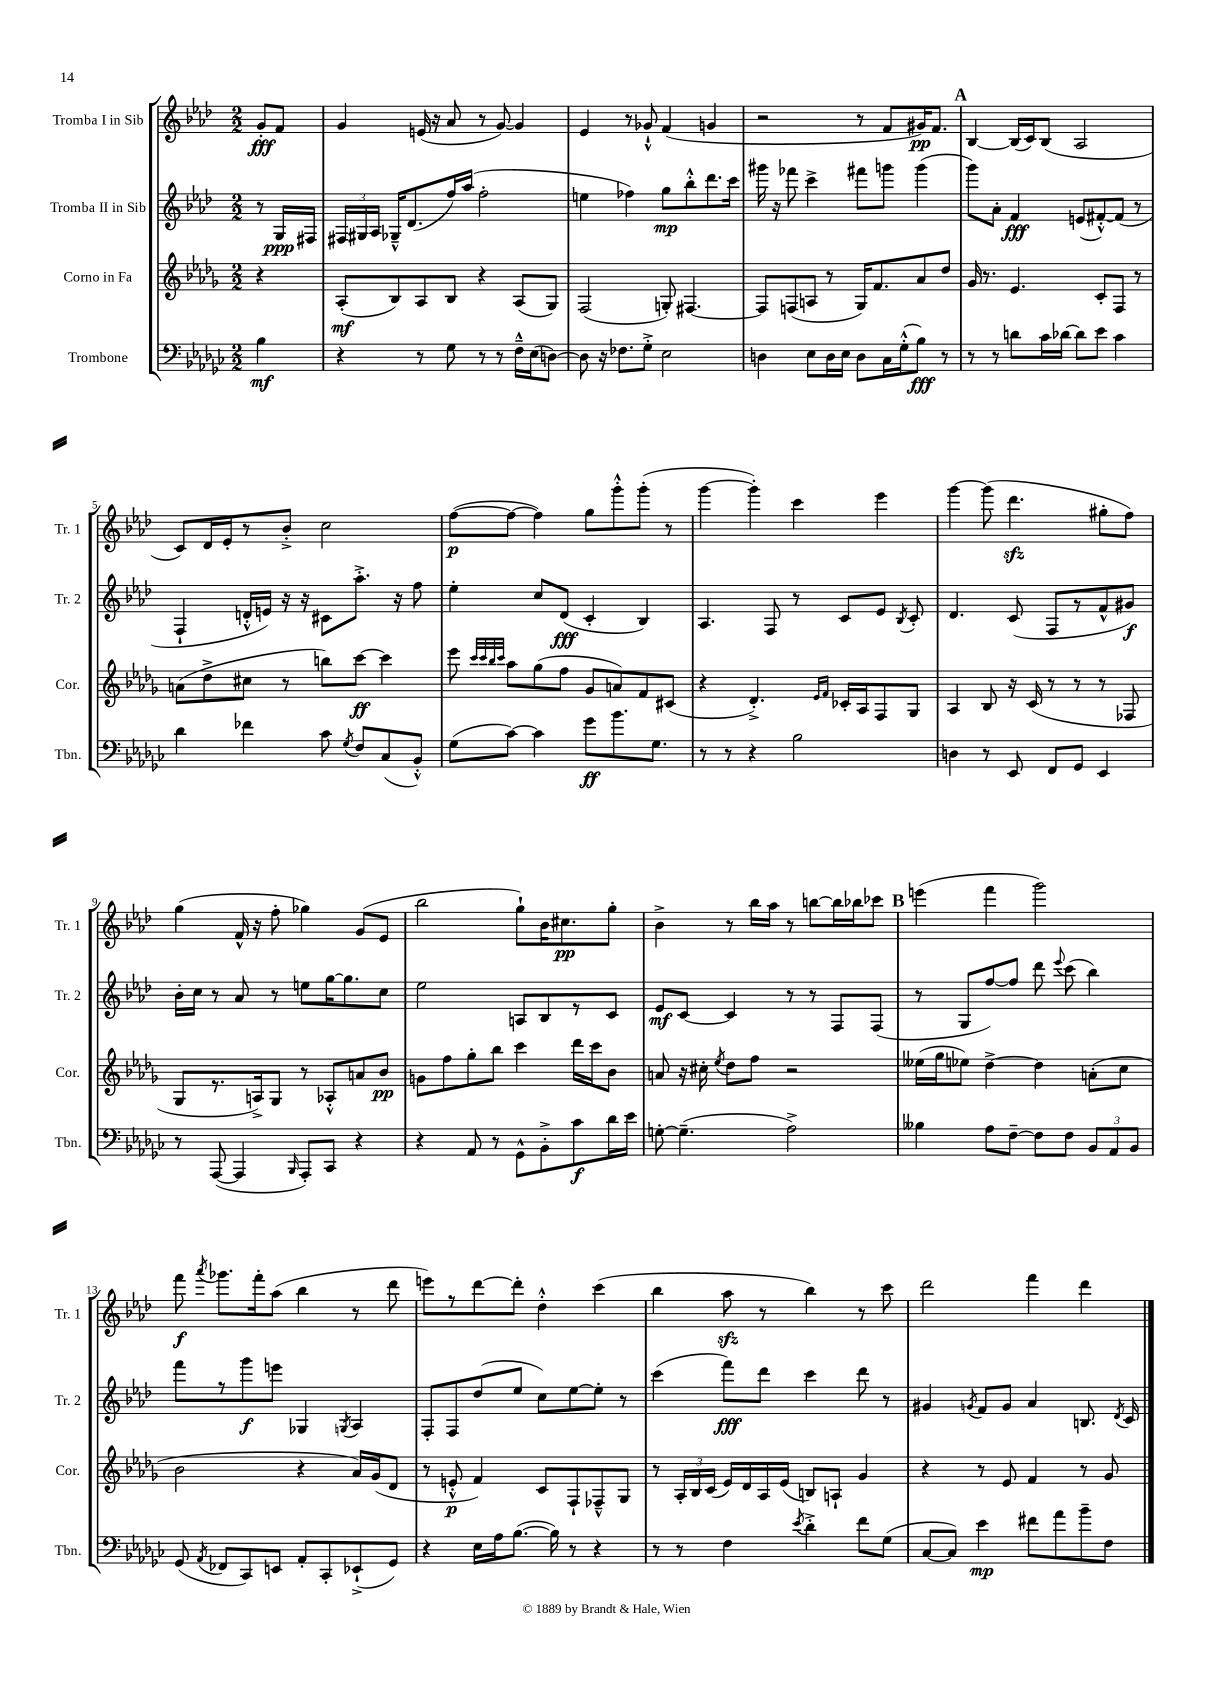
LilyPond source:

<<
\new StaffGroup <<
\new Staff = "s0" \with { instrumentName = "Tromba I in Sib" shortInstrumentName = "Tr. 1" } {
    \clef treble \key aes \major \numericTimeSignature \time 2/2 \partial 4
    \autoBeamOff g'8[-.\fff f'8] |
    g'4 e'16( r16 aes'8 r8 g'8~) g'4 |
    ees'4 r8 ges'8-!-^ f'4( g'4 |
    r2 r8 f'8[ gis'16\pp) f'8.] |
    \mark \markup { \bold "A" } bes4~ bes16[( c'16) bes8]( aes2 |
    c'8[) des'16 ees'16-. r8 bes'8]-.-> c''2 |
    f''8[~\p( f''8]~ f''4) g''8[ g'''8-.-^ g'''8]-.( r8 |
    g'''4~ g'''4-.) c'''4 ees'''4 |
    g'''4~ g'''8( des'''4.\sfz gis''8[-. f''8]) |
    g''4( f'16-^ r16 f''8-. ges''4) g'8[( ees'8] |
    bes''2 g''8[-!) bes'16 cis''8.\pp g''8]-. |
    bes'4-> r8 bes''16[ aes''16] r8 b''8[~ b''16 bes''16 ces'''8] |
    \mark \markup { \bold "B" } e'''4( f'''4 g'''2) |
    f'''8\f \acciaccatura { aes'''8 } ges'''8.[ f'''16-. aes''8]( bes''4 r8 des'''8 |
    e'''8[) r8 des'''8~ des'''8]-. des''4-.-^ c'''4( |
    bes''4 aes''8\sfz r8 bes''4) r8 c'''8 |
    des'''2 f'''4 des'''4 \bar "|." |
}
\new Staff = "s1" \with { instrumentName = "Tromba II in Sib" shortInstrumentName = "Tr. 2" } {
    \clef treble \key aes \major \numericTimeSignature \time 2/2 \partial 4
    \autoBeamOff r8 g16[\ppp fis16] |
    \tuplet 3/2 { fis16[ gis16 aes16] } ges16[---^ des'8.( f''16) aes''16]( f''2-. |
    e''4 fes''4) g''8[\mp bes''8-.-^ des'''8. c'''16] |
    gis'''16 r16 fes'''8 c'''4-> fis'''8[ g'''8] g'''4( |
    \mark \markup { \bold "A" } g'''8[) aes'8]-. f'4\fff e'8[( fis'8~-.-^) fis'8]( r8 |
    f4-! d'16[-.-^ e'16]) r16 r16 cis'8[ aes''8.]-.-> r16 f''8 |
    ees''4-. c''8[ des'8]\fff( c'4-. bes4) |
    aes4. f8 r8 c'8[ ees'8] \acciaccatura { bes8 } c'8-. |
    des'4. c'8( f8[ r8 f'8-^ gis'8]\f) |
    bes'16[-. c''16] r8 aes'8 r8 e''8[ g''16~ g''8. c''8] |
    ees''2 a8[ bes8 r8 c'8] |
    ees'8[\mf c'8]~ c'4 r8 r8 f8[ f8]( |
    \mark \markup { \bold "B" } r8 g8[ f''8~) f''8] des'''8 \appoggiatura { ees'''8 } c'''8( bes''4) |
    f'''8[ r8 g'''8\f e'''8] ges4 \acciaccatura { g8 } aes4 |
    f8[-. f8 des''8( ees''8] c''8[) ees''8~ ees''8]-. r8 |
    c'''4( f'''8[\fff) des'''8] c'''4 des'''8 r8 |
    gis'4 \acciaccatura { g'8 } f'8[ g'8] aes'4 b8. \acciaccatura { des'8 } c'16 \bar "|." |
}
\new Staff = "s2" \with { instrumentName = "Corno in Fa" shortInstrumentName = "Cor." } {
    \clef treble \key des \major \numericTimeSignature \time 2/2 \partial 4
    \autoBeamOff r4 |
    aes8[-.\mf( bes8) aes8 bes8] r4 aes8[( ges8]) |
    f2( g8-.) fis4.~ |
    fis8[ f8( a8] r8 ges16[) f'8. aes'8 des''8] |
    \mark \markup { \bold "A" } ges'16 r8. ees'4. c'8[-. f8] r8 |
    a'8[( des''8-> cis''8] r8 b''8[) c'''8]~\ff c'''4 |
    ees'''8 \grace { c'''32[ c'''32 bes''32 c'''32] } aes''8[ ges''8( f''8] ges'8[ a'8) f'8 cis'8]( |
    r4 des'4.-.->) \grace { ees'16[ f'16] } ces'16[-. aes16 f8 ges8] |
    aes4 bes8 r16 c'16( r8 r8 r8 fes8 |
    ges8[ r8. a16->) ges8] r8 aes8[-.-^ a'8 bes'8]\pp |
    g'8[ f''8 ges''8-. bes''8] c'''4 des'''16[ c'''16 bes'8] |
    a'8 r16 cis''16-. \acciaccatura { ees''8 } des''8[ f''8] r2 |
    \mark \markup { \bold "B" } eeses''16[( ges''16 ees''8]) des''4~-> des''4 a'8[-.( c''8] |
    bes'2 r4 aes'16[) ges'16( des'8] |
    r8 e'8-.-^\p f'4) c'8[ f8-! fes8---^ ges8] |
    r8 \tuplet 3/2 { aes16[-. bes16 c'16]( } ees'16[) des'16 aes16 ees'16]( b8[) a8]-! ges'4 |
    r4 r8 ees'8 f'4 r8 ges'8 \bar "|." |
}
\new Staff = "s3" \with { instrumentName = "Trombone" shortInstrumentName = "Tbn." } {
    \clef bass \key ges \major \numericTimeSignature \time 2/2 \partial 4
    \autoBeamOff bes4\mf |
    r4 r8 ges8 r8 r8 f16[---^ ees16( d8]~) |
    d8 r16 fes8.[ ges8]-.-> ees2 |
    d4 ees8[ d16 ees16] d8[ ces16 ges16-.-^( bes8]\fff) r8 |
    \mark \markup { \bold "A" } r8 r8 d'8[ ces'16 des'16]~ des'8[ ees'8] ces'4 |
    des'4 fes'4 ces'8 \acciaccatura { ges8 } f8[ ces8( bes,8]-.-^) |
    ges8[( ces'8]~) ces'4 ges'8[\ff bes'8. ges8.] |
    r8 r8 r4 bes2 |
    d4 r8 ees,8 f,8[ ges,8] ees,4 |
    r8 aes,,8~( aes,,4 \grace { bes,,16 } aes,,8[-.) ces,8] r4 |
    r4 aes,8 r8 ges,8[-^ bes,8-.-> ces'8\f des'16 ees'16] |
    g8~-. g4.--( aes2->) |
    \mark \markup { \bold "B" } beses4 aes8[ f8]~-- f8[ f8] \tuplet 3/2 { bes,8[ aes,8 bes,8] } |
    ges,8( \acciaccatura { aes,8 } fes,8[ ces,8) e,8] aes,8[-. ces,8-. ees,8-!->( ges,8]) |
    r4 ees16[ aes16 bes8.]~( bes16) r8 r4 |
    r8 r8 f4 \acciaccatura { ees'8 } des'4-.-> f'8[ ges8]( |
    ces8[~ ces8]) ees'4\mp fis'8[ aes'8 bes'8-- f8] \bar "|." |
}
>>
>>
